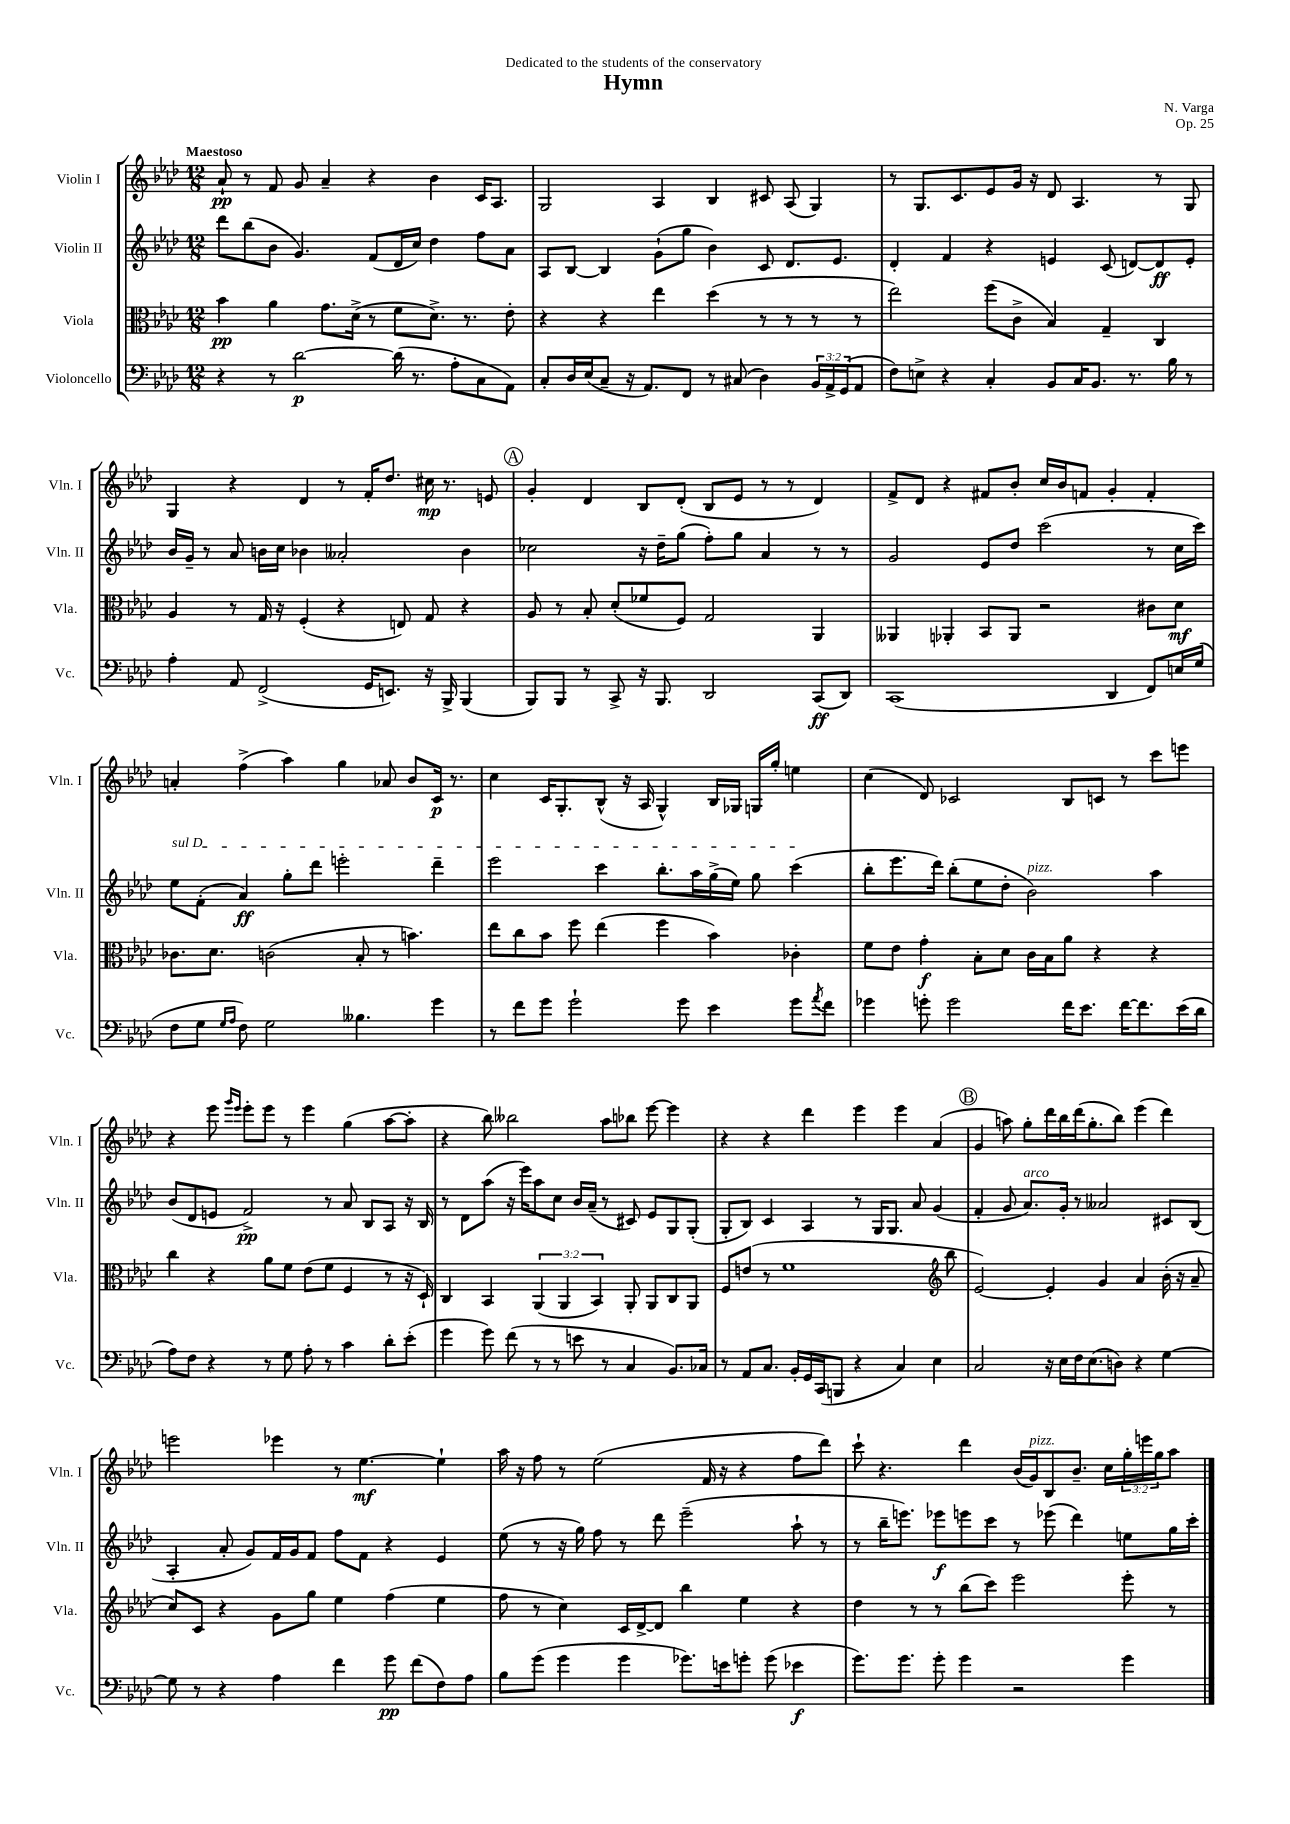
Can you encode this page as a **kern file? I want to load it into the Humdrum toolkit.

**kern	**dynam	**kern	**dynam	**kern	**dynam	**kern	**dynam
*part4	*part4	*part3	*part3	*part2	*part2	*part1	*part1
*staff4	*staff4	*staff3	*staff3	*staff2	*staff2	*staff1	*staff1
*I"Violoncello	*	*I"Viola	*	*I"Violin II	*	*I"Violin I	*
*I'Vc.	*	*I'Vla.	*	*I'Vln. II	*	*I'Vln. I	*
*clefF4	*	*clefC3	*	*clefG2	*	*clefG2	*
*k[b-e-a-d-]	*	*k[b-e-a-d-]	*	*k[b-e-a-d-]	*	*k[b-e-a-d-]	*
*M12/8	*	*M12/8	*	*M12/8	*	*M12/8	*
=1	=1	=1	=1	=1	=1	=1	=1
!	!	!	!	!	!	!LO:TX:a:B:t=Maestoso	!
4r	.	4b-\	pp	8ddd-\L	.	8a-`/	pp
.	.	.	.	(8bb-\	.	8r	.
8r	.	4a-\	.	8b-\J	.	8f/	.
[2d-\	p	.	.	4.g/)	.	8g/	.
.	.	8.g\L	.	.	.	4a-~/	.
.	.	(16d-^\Jk	.	.	.	.	.
.	.	8r	.	(8f/L	.	4r	.
(16d-\]	.	8f\L	.	16d-/L	.	.	.
8.r	.	.	.	16cc/JJ)	.	.	.
.	.	8.d-^\J)	.	4dd-\	.	4b-\	.
8A-'\L	.	.	.	.	.	.	.
.	.	8.r	.	.	.	.	.
8C\	.	.	.	8ff\L	.	16c/KL	.
.	.	.	.	.	.	8.A-/J	.
8AA-\J)	.	8e-'\	.	8a-\J	.	.	.
=2	=2	=2	=2	=2	=2	=2	=2
8C'/L	.	4r	.	8A-/L	.	2G/	.
16D-/L	.	.	.	[8B-/J	.	.	.
(16E-/J	.	.	.	.	.	.	.
8C~/J	.	4r	.	4B-/]	.	.	.
16r	.	.	.	.	.	.	.
8.AA-/L)	.	.	.	.	.	.	.
.	.	4ee-\	.	(8g`\L	.	4A-/	.
8FF/J	.	.	.	8gg\J	.	.	.
8r	.	(4dd-\	.	4b-\)	.	4B-/	.
(8C#X/	.	.	.	.	.	.	.
4D-\)	.	8r	.	8c/	.	8c#X/	.
.	.	8r	.	8.d-/L	.	(8A-/	.
24BB-/LL	.	8r	.	.	.	4G/)	.
24AA-^/	.	.	.	.	.	.	.
.	.	.	.	8.e-/J	.	.	.
(24GG/J	.	.	.	.	.	.	.
8AA-/J	.	8r	.	.	.	.	.
=3	=3	=3	=3	=3	=3	=3	=3
8F\L)	.	2ee-\)	.	4d-'/	.	8r	.
8En^\J	.	.	.	.	.	8.G/L	.
4r	.	.	.	4f/	.	.	.
.	.	.	.	.	.	8.c/	.
4C'/	.	(8ff\L	.	4r	.	8e-/	.
.	.	8c^\J	.	.	.	16g/Jk	.
.	.	.	.	.	.	16r	.
8BB-/L	.	4B-/)	.	4en/	.	8d-/	.
16C/K	.	.	.	.	.	4.A-/	.
8.BB-/J	.	.	.	.	.	.	.
.	.	4G~/	.	(8c/	.	.	.
8.r	.	.	.	[8dn/L)	.	.	.
.	.	4C/	.	8d/]	ff	8r	.
16B-\	.	.	.	.	.	.	.
8r	.	.	.	8e'/J	.	8G/	.
!!LO:LB:g=z
=4	=4	=4	=4	=4	=4	=4	=4
4A-'\	.	4A-/	.	16b-/LL	.	4G/	.
.	.	.	.	16g~/JJ	.	.	.
.	.	.	.	8r	.	.	.
8AA-/	.	8r	.	8a-/	.	4r	.
(2FF^/	.	16G/	.	16bn\LL	.	.	.
.	.	16r	.	16cc\JJ	.	.	.
.	.	(4F'/	.	4b-X\	.	4d-/	.
.	.	4r	.	2a--X'/	.	8r	.
16GG/KL	.	.	.	.	.	16f'/KL	.
8.EEn/J)	.	.	.	.	.	8.dd-/J	.
.	.	8En/)	.	.	.	.	.
16r	.	8G/	.	.	.	16cc#X\	mp
16BBB-^/	.	.	.	.	.	8.r	.
(4BBB-/	.	4r	.	4b-\	.	.	.
.	.	.	.	.	.	8en/	.
!!LO:REH:place=s1:t=A
=5	=5	=5	=5	=5	=5	=5	=5
8BBB-/L)	.	8A-/	.	2cc-X\	.	4g'/	.
8BBB-/J	.	8r	.	.	.	.	.
8r	.	8B-'/	.	.	.	4d-/	.
8CC^/	.	(8d-'/L	.	.	.	.	.
16r	.	8f-X/	.	16r	.	8B-/L	.
8.BBB-/	.	.	.	16dd-~\KL	.	.	.
.	.	8F/J)	.	(8gg\J	.	(8d-'/J	.
2DD-/	.	2G/	.	8ff'\L)	.	8B-/L	.
.	.	.	.	8gg\J	.	8e-/J	.
.	.	.	.	4a-/	.	8r	.
.	.	.	.	.	.	8r	.
(8CC/L	ff	4AA-/	.	8r	.	4d-/)	.
8DD-/J)	.	.	.	8r	.	.	.
=6	=6	=6	=6	=6	=6	=6	=6
(1CC	.	4AA--X/	.	2g/	.	8f^/L	.
.	.	.	.	.	.	8d-/J	.
.	.	4AA-X'/	.	.	.	4r	.
.	.	8BB-/L	.	8e-/L	.	8f#X/L	.
.	.	8AA-/J	.	8dd-/J	.	8b-'/J	.
.	.	2r	.	(2ccc\	.	16cc/LL	.
.	.	.	.	.	.	16b-/J	.
.	.	.	.	.	.	8fn/J	.
4DD-/	.	.	.	.	.	4g'/	.
8FF/L)	.	8c#X\L	.	8r	.	4f'/	.
16En/L	.	8d-\J	mf	16cc\LL	.	.	.
(16G/JJ	.	.	.	16ccc\JJ)	.	.	.
!!LO:LB:g=z
=7	=7	=7	=7	=7	=7	=7	=7
!	!	!	!	!LO:TX:a:i:t=sul D	!	!	!
8F\L	.	8.c-X\L	.	8ee-\L	.	4an'/	.
8G\J	.	.	.	(8f'\J	.	.	.
.	.	8.d-\J	.	.	.	.	.
16qqG/LL	.	.	.	.	.	.	.
16qqA-/JJ	.	.	.	.	.	.	.
8F\)	.	.	.	4a-/)	ff	(4ff^\	.
2G\	.	(2cn\	.	.	.	.	.
.	.	.	.	8gg'\L	.	4aa-\)	.
.	.	.	.	8ddd-\J	.	.	.
.	.	.	.	2eeen'\	.	4gg\	.
4.B--X\	.	8B-'/	.	.	.	.	.
.	.	8r	.	.	.	8a-X/	.
.	.	4.bn\)	.	.	.	8b-/L	.
4g\	.	.	.	4ddd-~\	.	16c/Jk	p
.	.	.	.	.	.	8.r	.
=8	=8	=8	=8	=8	=8	=8	=8
8r	.	8ee-\L	.	2eee-\	.	4cc\	.
8f\L	.	8cc\	.	.	.	.	.
8g\J	.	8b-\J	.	.	.	16c/KL	.
.	.	.	.	.	.	8.G'/	.
2g`\	.	8ff\	.	.	.	.	.
.	.	(4ee-\	.	4ccc\	.	(8B-^^/J	.
.	.	.	.	.	.	16r	.
.	.	.	.	.	.	16A-/	.
.	.	4ff\	.	8.bb-'\L	.	4G^^/)	.
8g\	.	.	.	.	.	.	.
.	.	.	.	16aa-\L	.	.	.
4e-\	.	4b-\)	.	(16gg^\	.	16B-/LL	.
.	.	.	.	16ee-\JJ)	.	16G-X/JJ	.
.	.	.	.	8gg\	.	16Gn/LL	.
.	.	.	.	.	.	16gg'/JJ	.
8g\L	.	4c-X'\	.	(4ccc\	.	4een\	.
8qa-/	.	.	.	.	.	.	.
8f\J	.	.	.	.	.	.	.
=9	=9	=9	=9	=9	=9	=9	=9
4g-X\	.	8f\L	.	8bb-'\L	.	(4cc\	.
.	.	8e-\J	.	8.eee-\	.	.	.
8gn'\	.	4g'\	f	.	.	8d-/)	.
.	.	.	.	16ddd-\Jk)	.	.	.
2g\	.	.	.	(8bb-'\L	.	2c-X/	.
.	.	8B-'\L	.	8ee-\	.	.	.
.	.	8d-\J	.	8dd-'\J	.	.	.
!	!	!	!	!LO:TX:a:i:t=pizz.	!	!	!
.	.	16c\LL	.	2b-\)	.	.	.
.	.	16B-\J	.	.	.	.	.
16f\KL	.	8a-\J	.	.	.	8B-/L	.
8.e-\J	.	.	.	.	.	.	.
.	.	4r	.	.	.	8cn/J	.
[16f\KL	.	.	.	.	.	8r	.
8.f\]	.	.	.	.	.	.	.
.	.	4r	.	4aa-\	.	8ccc\L	.
(16e-\L	.	.	.	.	.	8eeen\J	.
16d-\JJ	.	.	.	.	.	.	.
!!LO:LB:g=z
=10	=10	=10	=10	=10	=10	=10	=10
8A-\L)	.	4cc\	.	(8b-/L	.	4r	.
8F\J	.	.	.	8d-/	.	.	.
4r	.	4r	.	8en/J	.	8eee-\	.
.	.	.	.	.	.	16qqggg/LL	.
.	.	.	.	.	.	16qqeee-/JJ	.
.	.	.	.	2f^/)	pp	8eee-'\L	.
8r	.	8a-\L	.	.	.	8eee-\J	.
8G\	.	8f\J	.	.	.	8r	.
8A-'\	.	(8e-\L	.	.	.	4eee-\	.
8r	.	8f\J	.	8r	.	.	.
4c\	.	4F/	.	8a-/	.	(4gg\	.
.	.	.	.	8B-/L	.	.	.
8d-'\L	.	8r	.	8A-/J	.	[8aa-\L	.
(8e-'\J	.	16r	.	16r	.	8aa-'\J]	.
.	.	16D-`/)	.	16B-/	.	.	.
=11	=11	=11	=11	=11	=11	=11	=11
4g\	.	4C/	.	8r	.	4r	.
.	.	.	.	8d-\L	.	.	.
8g\)	.	4BB-/	.	(8aa-\J	.	8bb-\)	.
(8f\	.	.	.	16r	.	2bb--X\	.
.	.	.	.	16eee-\KL)	.	.	.
8r	.	(6AA-/	.	8aa-\	.	.	.
8r	.	.	.	8cc\J	.	.	.
.	.	6AA-/	.	.	.	.	.
8en\	.	.	.	16b-/LL	.	.	.
.	.	.	.	(16a-~/JJ	.	.	.
.	.	6BB-/)	.	.	.	.	.
8r	.	.	.	8r	.	8aa-\L	.
4C/	.	8AA-'/	.	8c#X/)	.	8bb-X\J	.
.	.	8AA-/L	.	8e-/L	.	[8eee-\	.
8.BB-/L)	.	8C/	.	8G/	.	4eee-\]	.
.	.	8AA-/J	.	(8G'/J	.	.	.
16C-X/Jk	.	.	.	.	.	.	.
=12	=12	=12	=12	=12	=12	=12	=12
8r	.	8F/L	.	8G'/L	.	4r	.
8AA-/L	.	(8en/J	.	8B-/J)	.	.	.
8.C/J	.	8r	.	4c/	.	4r	.
.	.	1f	.	.	.	.	.
16BB-'/LL	.	.	.	.	.	.	.
16GG/	.	.	.	4A-/	.	4ddd-\	.
(16CC/J	.	.	.	.	.	.	.
8BBBn/J	.	.	.	.	.	.	.
4r	.	.	.	8r	.	4eee-\	.
.	.	.	.	16G/KL	.	.	.
.	.	.	.	8.G/J	.	.	.
4C/)	.	.	.	.	.	4eee-\	.
.	.	.	.	8a-/	.	.	.
4E-\	.	.	.	(4g/	.	(4a-/	.
*	*	*clefG2	*	*	*	*	*
.	.	8bb-\	.	.	.	.	.
!!LO:REH:place=s1:t=B
=13	=13	=13	=13	=13	=13	=13	=13
2C/	.	[2e-/)	.	4f'/	.	4g/	.
.	.	.	.	8g/	.	8aan\)	.
!	!	!	!	!LO:TX:a:i:t=arco	!	!	!
.	.	.	.	8.a-/L)	.	8gg'\L	.
16r	.	4e-'/]	.	.	.	16ddd-\L	.
16E-\LL	.	.	.	16g'/Jk	.	16bb-\	.
16F\J	.	.	.	8r	.	(16ddd-\J	.
(8.E-\	.	.	.	.	.	8.gg'\	.
.	.	4g/	.	2a--X/	.	.	.
8Dn\J)	.	.	.	.	.	8bb-\J)	.
4r	.	4a-/	.	.	.	(4eee-\	.
[4G\	.	(16b-'\	.	8c#X/L	.	4ddd-\)	.
.	.	16r	.	.	.	.	.
.	.	8a-~/	.	(8B-/J	.	.	.
!!LO:LB:g=z
=14	=14	=14	=14	=14	=14	=14	=14
8G\]	.	8cc/L)	.	4A-'/	.	2eeen\	.
8r	.	8c/J	.	.	.	.	.
4r	.	4r	.	8a-'/	.	.	.
.	.	.	.	8g/L)	.	.	.
4A-\	.	8g\L	.	16f/L	.	4eee-X\	.
.	.	.	.	16g/J	.	.	.
.	.	8gg\J	.	8f/J	.	.	.
4f\	.	4ee-\	.	8ff\L	.	8r	.
.	.	.	.	8f\J	.	[4.ee-\	mf
8g\	pp	(4ff\	.	4r	.	.	.
(8f\L	.	.	.	.	.	.	.
8F\)	.	4ee-\	.	4e-/	.	4ee-`\]	.
8A-\J	.	.	.	.	.	.	.
=15	=15	=15	=15	=15	=15	=15	=15
8B-\L	.	8ff\	.	(8ee-\	.	16aa-\	.
.	.	.	.	.	.	16r	.
(8g\J	.	8r	.	8r	.	8ff\	.
4g\	.	4cc\)	.	16r	.	8r	.
.	.	.	.	16gg\)	.	.	.
.	.	.	.	8ff\	.	(2ee-\	.
4g\	.	16c/LL	.	8r	.	.	.
.	.	[16d-^/J	.	.	.	.	.
.	.	8d-/J]	.	8ddd-\	.	.	.
8.g-X\L)	.	4bb-\	.	(2eee-~\	.	.	.
.	.	.	.	.	.	16f/	.
16en\k	.	.	.	.	.	16r	.
8gn'\J	.	4ee-\	.	.	.	4r	.
(8g\	.	.	.	.	.	.	.
4e-X\	f	4r	.	8aa-`\	.	8ff\L	.
.	.	.	.	8r	.	8ddd-\J)	.
=16	=16	=16	=16	=16	=16	=16	=16
8.g\L)	.	4dd-\	.	8r	.	8ccc`\	.
.	.	.	.	16bb-~\KL	.	4.r	.
8.g\J	.	.	.	8.eeen\J)	.	.	.
.	.	8r	.	.	.	.	.
8g'\	.	8r	.	8eee-X\L	f	.	.
4g\	.	(8bb-\L	.	8eeen\	.	4ddd-\	.
.	.	8ccc\J)	.	8ccc\J	.	.	.
2r	.	2eee-\	.	8r	.	(16b-/LL	.
!	!	!	!	!	!	!LO:TX:a:i:t=pizz.	!
.	.	.	.	.	.	16g/J)	.
.	.	.	.	(8eee-X\	.	8B-/	.
.	.	.	.	4ddd-\)	.	8.b-~/J	.
.	.	.	.	.	.	16cc\LL	.
4g\	.	8eee-'\	.	8een\L	.	24gg'\	.
.	.	.	.	.	.	24eeen\	.
.	.	.	.	.	.	24gg\J	.
.	.	8r	.	16gg\L	.	8aa-\J	.
.	.	.	.	16ccc'\JJ	.	.	.
==	==	==	==	==	==	==	==
*-	*-	*-	*-	*-	*-	*-	*-
